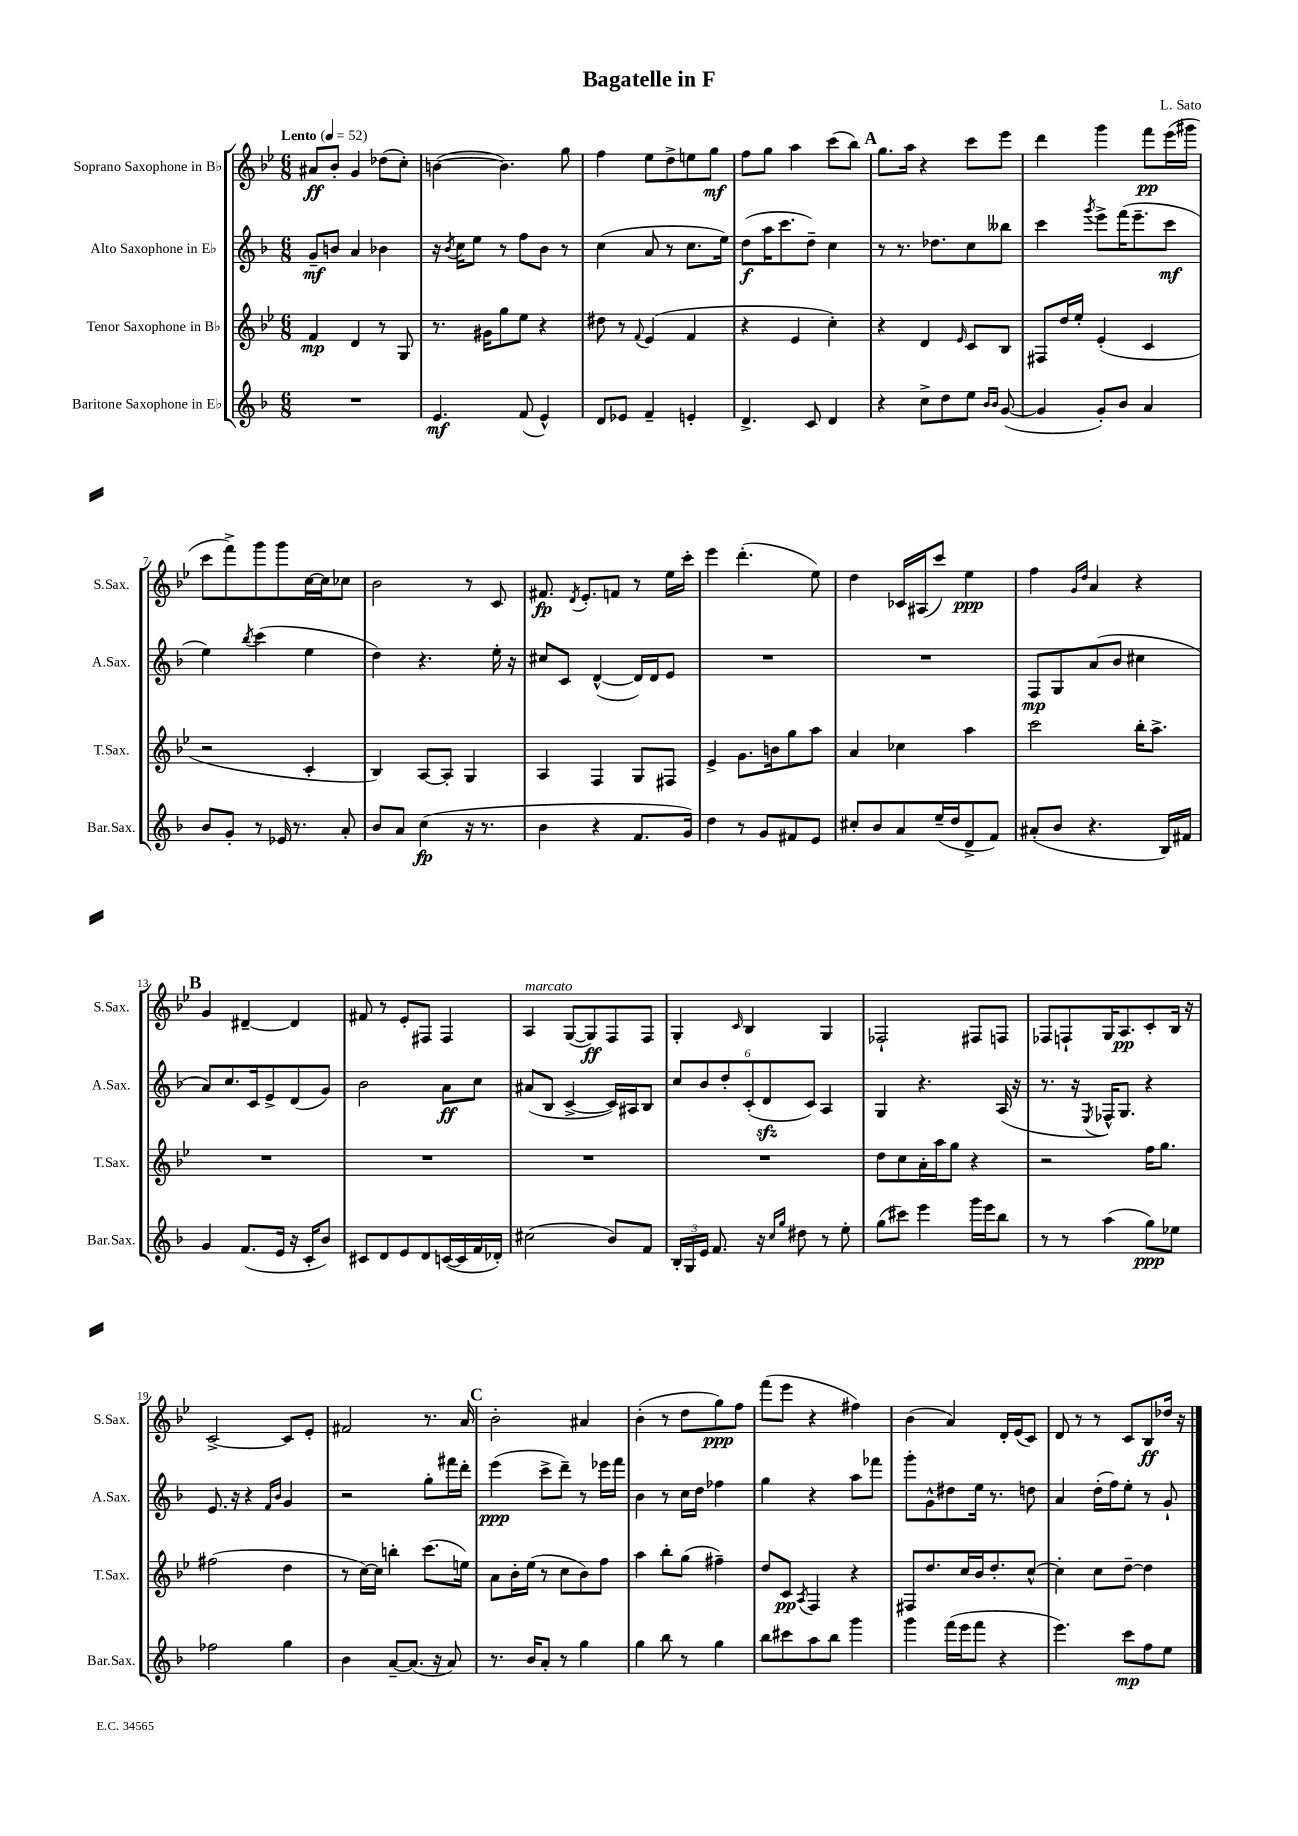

**kern	**dynam	**kern	**dynam	**kern	**dynam	**kern	**dynam
*part4	*part4	*part3	*part3	*part2	*part2	*part1	*part1
*staff4	*staff4	*staff3	*staff3	*staff2	*staff2	*staff1	*staff1
*I"Baritone Saxophone in E♭	*	*I"Tenor Saxophone in B♭	*	*I"Alto Saxophone in E♭	*	*I"Soprano Saxophone in B♭	*
*I'Bar.Sax.	*	*I'T.Sax.	*	*I'A.Sax.	*	*I'S.Sax.	*
*clefG2	*	*clefG2	*	*clefG2	*	*clefG2	*
*k[b-]	*	*k[b-e-]	*	*k[b-]	*	*k[b-e-]	*
*M6/8	*	*M6/8	*	*M6/8	*	*M6/8	*
*MM52	*	*MM52	*	*MM52	*	*MM52	*
=1	=1	=1	=1	=1	=1	=1	=1
!	!	!	!	!	!	!LO:TX:a:B:t=Lento	!
2.r	.	4f/	mp	8g~/L	mf	8a#X/L	ff
.	.	.	.	8bn/J	.	8b-'/J	.
.	.	4d/	.	4a/	.	4g/	.
.	.	8r	.	4b-X\	.	(8dd-X\L	.
.	.	8G/	.	.	.	8cc'\J)	.
=2	=2	=2	=2	=2	=2	=2	=2
4.e/	mf	8.r	.	16r	.	([4bn\	.
.	.	.	.	8qb-/	.	.	.
.	.	.	.	16cc\KL	.	.	.
.	.	.	.	8ee\J	.	.	.
.	.	16g#X\KL	.	.	.	.	.
.	.	8gg\	.	8r	.	4.b\])	.
(8f/	.	8ee-\J	.	8ff\L	.	.	.
4e^^/)	.	4r	.	8b-\J	.	.	.
.	.	.	.	8r	.	8gg\	.
=3	=3	=3	=3	=3	=3	=3	=3
8d/L	.	8dd#X\	.	(4cc\	.	4ff\	.
8e-X/J	.	8r	.	.	.	.	.
.	.	8qqf/	.	.	.	.	.
4f~/	.	(4e-/	.	8a/	.	8ee-\L	.
.	.	.	.	8r	.	8dd^\	.
4en'/	.	4f/	.	8.cc\L	.	8een\	.
.	.	.	.	.	.	8gg\J	mf
.	.	.	.	16ee\Jk)	.	.	.
=4	=4	=4	=4	=4	=4	=4	=4
4.d^/	.	4r	.	(8dd\L	f	8ff\L	.
.	.	.	.	16aa\K	.	8gg\J	.
.	.	.	.	8.ccc\	.	.	.
.	.	4e-/	.	.	.	4aa\	.
8c/	.	.	.	8dd~\J)	.	.	.
4d/	.	4cc'\)	.	4cc\	.	(8ccc\L	.
.	.	.	.	.	.	8bb-\J)	.
!!LO:REH:place=s1:t=A
=5	=5	=5	=5	=5	=5	=5	=5
4r	.	4r	.	8r	.	8.gg\L	.
.	.	.	.	8.r	.	.	.
.	.	.	.	.	.	16aa\Jk	.
8cc^\L	.	4d/	.	.	.	4r	.
.	.	.	.	8.dd-X\L	.	.	.
8dd\	.	.	.	.	.	.	.
.	.	16qqe-/	.	.	.	.	.
8ee\J	.	8c/L	.	8cc\	.	8ccc\L	.
16qqb-/LL	.	.	.	.	.	.	.
16qqb-/JJ	.	.	.	.	.	.	.
([8g/	.	8B-/J	.	8bb--X\J	.	8eee-\J	.
=6	=6	=6	=6	=6	=6	=6	=6
4g/]	.	8F#X/L	.	4ccc\	.	4ddd\	.
.	.	16dd/L	.	.	.	.	.
.	.	16ee-'/JJ	.	.	.	.	.
.	.	.	.	8qggg/	.	.	.
8g'/L)	.	(4e-'/	.	8eee^\L	.	4ggg\	.
8b-/J	.	.	.	(16fff\K	.	.	.
.	.	.	.	8.eee~\	.	.	.
4a/	.	4c/	.	.	.	8fff\L	pp
.	.	.	.	8ccc\J	mf	(16eee-\L	.
.	.	.	.	.	.	16ggg#X\JJ	.
!!LO:LB:g=z
=7	=7	=7	=7	=7	=7	=7	=7
8b-/L	.	2r	.	4ee\)	.	8ccc\L	.
8g'/J	.	.	.	.	.	8fff^\)	.
.	.	.	.	8qbb-/	.	.	.
8r	.	.	.	(4ccc\	.	8ggg\	.
16e-X/	.	.	.	.	.	8ggg\	.
8.r	.	.	.	.	.	.	.
.	.	4c'/	.	4ee\	.	[16cc\L	.
.	.	.	.	.	.	16cc\J]	.
8a'/	.	.	.	.	.	8cc-X\J	.
=8	=8	=8	=8	=8	=8	=8	=8
8b-/L	.	4B-/)	.	4dd\)	.	2b-\	.
8a/J	.	.	.	.	.	.	.
(4cc\	fp	[8A/L	.	4.r	.	.	.
.	.	8A'/J]	.	.	.	.	.
16r	.	4G/	.	.	.	8r	.
8.r	.	.	.	.	.	.	.
.	.	.	.	16ee'\	.	8c/	.
.	.	.	.	16r	.	.	.
=9	=9	=9	=9	=9	=9	=9	=9
4b-\	.	4A/	.	8cc#X/L	.	8.f#X/	fp
.	.	.	.	8c/J	.	.	.
.	.	.	.	.	.	8qd/	.
.	.	.	.	.	.	8.e-'/L	.
4r	.	4F/	.	([4d^^/	.	.	.
.	.	.	.	.	.	8fn/J	.
8.f/L	.	8G/L	.	16d/LL])	.	8r	.
.	.	.	.	16d/J	.	.	.
.	.	8F#X/J	.	8e/J	.	16ee-\LL	.
16g/Jk)	.	.	.	.	.	16ccc'\JJ	.
=10	=10	=10	=10	=10	=10	=10	=10
4dd\	.	4e-^/	.	2.r	.	4eee-\	.
8r	.	8.g\L	.	.	.	(4.ddd'\	.
8g/L	.	.	.	.	.	.	.
.	.	16bn\k	.	.	.	.	.
8f#X/	.	8gg\	.	.	.	.	.
8e/J	.	8aa\J	.	.	.	8ee-\)	.
=11	=11	=11	=11	=11	=11	=11	=11
8cc#X'/L	.	4a/	.	2.r	.	4dd\	.
8b-/	.	.	.	.	.	.	.
8a/	.	4cc-X\	.	.	.	16c-X/LL	.
.	.	.	.	.	.	(16A#X/J	.
(16ee~/L	.	.	.	.	.	8ccc/J)	.
16dd/J	.	.	.	.	.	.	.
8d^/	.	4aa\	.	.	.	4ee-\	ppp
8f/J)	.	.	.	.	.	.	.
=12	=12	=12	=12	=12	=12	=12	=12
(8a#X'/L	.	2ccc\	.	8F/L	mp	4ff\	.
8b-/J	.	.	.	8G/	.	.	.
.	.	.	.	.	.	16qqg/LL	.
.	.	.	.	.	.	16qqdd/JJ	.
4.r	.	.	.	(8a/	.	4a/	.
.	.	.	.	8b-/J	.	.	.
.	.	16bb-'\KL	.	4cc#X\	.	4r	.
.	.	8.aa^\J	.	.	.	.	.
16B-/LL)	.	.	.	.	.	.	.
16f#X/JJ	.	.	.	.	.	.	.
!!LO:LB:g=z
!!LO:REH:place=s1:t=B
=13	=13	=13	=13	=13	=13	=13	=13
4g/	.	2.r	.	8a/L)	.	4g/	.
.	.	.	.	8.cc/	.	.	.
(8.f/L	.	.	.	.	.	[4d#X~/	.
.	.	.	.	16c/k	.	.	.
.	.	.	.	8e^/	.	.	.
16e/Jk	.	.	.	.	.	.	.
16r	.	.	.	(8d/	.	4d#/]	.
16c'/KL	.	.	.	.	.	.	.
8b-/J)	.	.	.	8g/J)	.	.	.
=14	=14	=14	=14	=14	=14	=14	=14
8c#X/L	.	2.r	.	2b-\	.	8f#X/	.
8d/	.	.	.	.	.	8r	.
8e/	.	.	.	.	.	8e-'/L	.
8d/	.	.	.	.	.	8F#X/J	.
([16cn/L	.	.	.	8a\L	ff	4F#/	.
16c/]	.	.	.	.	.	.	.
16f/	.	.	.	8cc\J	.	.	.
16d-X'/JJ)	.	.	.	.	.	.	.
=15	=15	=15	=15	=15	=15	=15	=15
!	!	!	!	!	!	!LO:TX:a:i:t=marcato	!
(2cc#X\	.	2.r	.	(8a#X/L	.	4A/	.
.	.	.	.	8B-/J	.	.	.
.	.	.	.	[4c^/	.	([8G/L	.
.	.	.	.	.	.	8G/])	ff
8b-/L)	.	.	.	16c/LL])	.	8F/	.
.	.	.	.	16A#X/J	.	.	.
8f/J	.	.	.	8B-/J	.	8F/J	.
=16	=16	=16	=16	=16	=16	=16	=16
24B-'/LL	.	2.r	.	12cc/L	.	4G'/	.
24G/	.	.	.	.	.	.	.
24e/JJ	.	.	.	12b-/	.	.	.
8.f/	.	.	.	.	.	.	.
.	.	.	.	12dd'/	.	.	.
.	.	.	.	.	.	16qqc/	.
.	.	.	.	(12c'/	.	4B-/	.
16r	.	.	.	.	.	.	.
.	.	.	.	12dzz/	.	.	.
16qqcc/LL	.	.	.	.	.	.	.
16qqgg/JJ	.	.	.	.	.	.	.
8dd#X\	.	.	.	.	.	.	.
.	.	.	.	12c/J)	.	.	.
8r	.	.	.	4A/	.	4G/	.
8ee'\	.	.	.	.	.	.	.
=17	=17	=17	=17	=17	=17	=17	=17
(8gg\L	.	8dd\L	.	4G/	.	2F-X`/	.
8ccc#X\J)	.	8cc\	.	.	.	.	.
4eee\	.	16a'\L	.	4.r	.	.	.
.	.	16aa\J	.	.	.	.	.
.	.	8gg\J	.	.	.	.	.
16ggg\LL	.	4r	.	.	.	8F#X/L	.
16eee\J	.	.	.	.	.	.	.
8bb-\J	.	.	.	(16A/	.	8Fn/J	.
.	.	.	.	16r	.	.	.
=18	=18	=18	=18	=18	=18	=18	=18
8r	.	2r	.	8.r	.	8F-X/L	.
8r	.	.	.	.	.	8Fn`/	.
.	.	.	.	16r	.	.	.
.	.	.	.	8qE/	.	.	.
(4aa\	.	.	.	16F-X^^/KL)	.	16G/K	.
.	.	.	.	8.G/J	.	8.A/	pp
8gg\L)	ppp	16ff\KL	.	4r	.	8c'/	.
.	.	8.gg\J	.	.	.	.	.
8ee-X\J	.	.	.	.	.	16B-/Jk	.
.	.	.	.	.	.	16r	.
!!LO:LB:g=z
=19	=19	=19	=19	=19	=19	=19	=19
2ff-X\	.	(2ff#X\	.	8.e/	.	[2c^/	.
.	.	.	.	16r	.	.	.
.	.	.	.	4r	.	.	.
.	.	.	.	16qqf/LL	.	.	.
.	.	.	.	16qqb-/JJ	.	.	.
4gg\	.	4dd\	.	4g/	.	8c/L]	.
.	.	.	.	.	.	8e-'/J	.
=20	=20	=20	=20	=20	=20	=20	=20
4b-\	.	8r	.	2r	.	2f#X/	.
.	.	[16cc\LL)	.	.	.	.	.
.	.	16cc\JJ]	.	.	.	.	.
[8a~/L	.	4bbn'\	.	.	.	.	.
(8.a/J]	.	.	.	.	.	.	.
.	.	(8.ccc\L	.	8gg'\L	.	8.r	.
16r	.	.	.	.	.	.	.
8a/)	.	.	.	16fff#X\L	.	.	.
.	.	16een\Jk)	.	16ddd'\JJ	.	16a/	.
!!LO:REH:place=s1:t=C
=21	=21	=21	=21	=21	=21	=21	=21
8.r	.	8a\L	.	(4eee\	ppp	2b-'\	.
.	.	16b-'\L	.	.	.	.	.
16b-/KL	.	(16ee-\JJ	.	.	.	.	.
8a'/J	.	8r	.	8ccc^\L	.	.	.
8r	.	8cc\L	.	8ddd~\J)	.	.	.
4gg\	.	8b-\)	.	8r	.	4a#X/	.
.	.	8ff\J	.	16eee-X\LL	.	.	.
.	.	.	.	16fff\JJ	.	.	.
=22	=22	=22	=22	=22	=22	=22	=22
4gg\	.	4aa\	.	4b-\	.	(4b-'\	.
8bb-\	.	8bb-'\L	.	8r	.	8r	.
8r	.	(8gg\J	.	16cc\LL	.	8dd\L	.
.	.	.	.	16dd\JJ	.	.	.
4gg\	.	4ff#X~\)	.	4ff-X\	.	8gg\)	ppp
.	.	.	.	.	.	8ff\J	.
=23	=23	=23	=23	=23	=23	=23	=23
8bb-\L	.	8dd/L	.	4gg\	.	(8fff\L	.
8ccc#X\	.	8c/J	pp	.	.	8eee-\J	.
.	.	8qA/	.	.	.	.	.
8aa\	.	4F/	.	4r	.	4r	.
8bb-\J	.	.	.	.	.	.	.
4ggg\	.	4r	.	8aa\L	.	4ff#X\)	.
.	.	.	.	8fff-X\J	.	.	.
=24	=24	=24	=24	=24	=24	=24	=24
4ggg\	.	8F#X/L	.	8ggg'\L	.	(4b-\	.
.	.	8.dd/	.	8g^^\	.	.	.
(16fff\LL	.	.	.	8dd#X\	.	4a/)	.
16eee\J	.	16cc/L	.	.	.	.	.
8fff\J	.	16b-/J	.	16ee\Jk	.	.	.
.	.	8.dd'/	.	8.r	.	.	.
4r	.	.	.	.	.	16d'/LL	.
.	.	.	.	.	.	(16e-/J	.
.	.	[8cc^^/J	.	8ddn\	.	8c/J)	.
=25	=25	=25	=25	=25	=25	=25	=25
4.eee\)	.	4cc'\]	.	4a/	.	8d/	.
.	.	.	.	.	.	8r	.
.	.	8cc\L	.	(16dd'\LL	.	8r	.
.	.	.	.	16ff\J)	.	.	.
8ccc\L	mp	[8dd~\J	.	8ee'\J	.	8c/L	.
8ff\	.	4dd\]	.	8r	.	8B-/	ff
8ee\J	.	.	.	8g`/	.	16dd-X/Jk	.
.	.	.	.	.	.	16r	.
==	==	==	==	==	==	==	==
*-	*-	*-	*-	*-	*-	*-	*-
